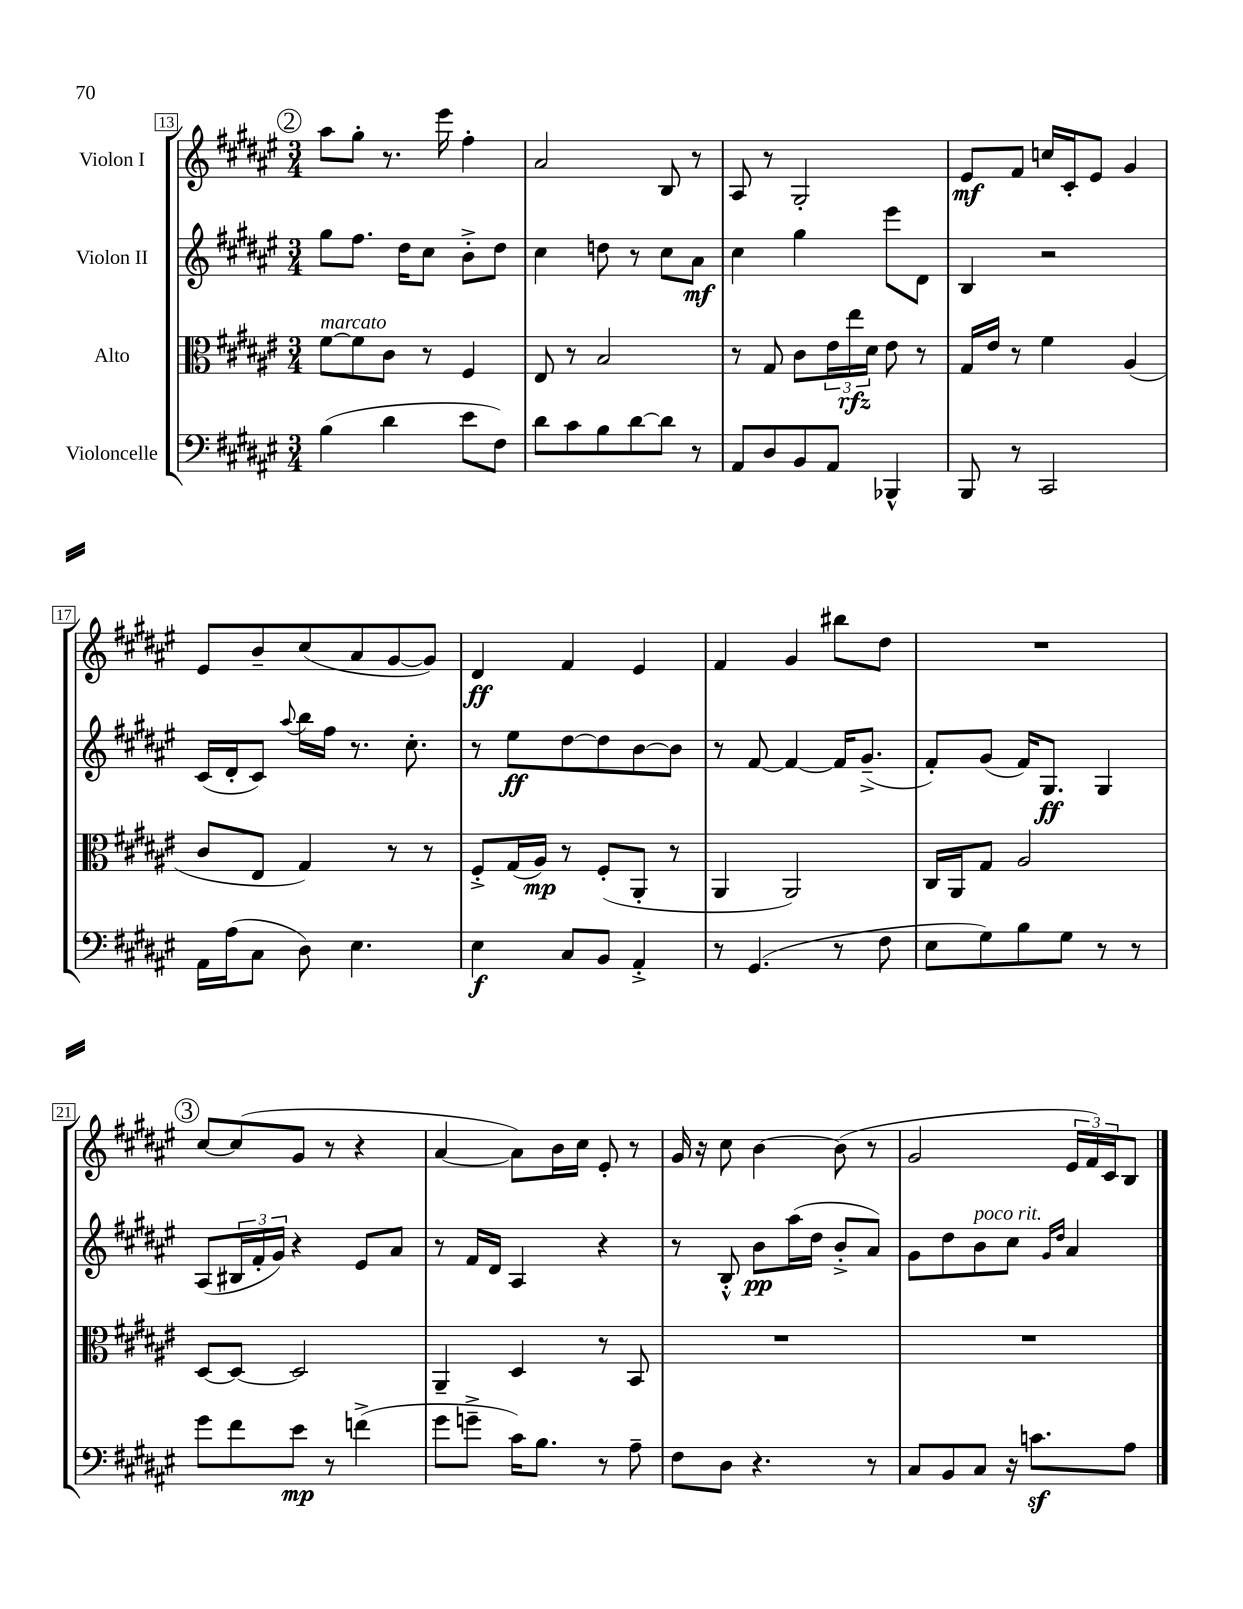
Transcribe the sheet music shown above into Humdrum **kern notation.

**kern	**dynam	**kern	**dynam	**kern	**dynam	**kern	**dynam
*part4	*part4	*part3	*part3	*part2	*part2	*part1	*part1
*staff4	*staff4	*staff3	*staff3	*staff2	*staff2	*staff1	*staff1
*I"Violoncelle	*	*I"Alto	*	*I"Violon II	*	*I"Violon I	*
*clefF4	*	*clefC3	*	*clefG2	*	*clefG2	*
*k[f#c#g#d#a#e#]	*	*k[f#c#g#d#a#e#]	*	*k[f#c#g#d#a#e#]	*	*k[f#c#g#d#a#e#]	*
*M3/4	*	*M3/4	*	*M3/4	*	*M3/4	*
!!LO:REH:place=s1:t=2
=13	=13	=13	=13	=13	=13	=13	=13
!	!	!LO:TX:a:i:t=marcato	!	!	!	!	!
(4B\	.	[8f#\L	.	8gg#\L	.	8aa#\L	.
.	.	8f#\]	.	8.ff#\J	.	8gg#'\J	.
4d#\	.	8c#\J	.	.	.	8.r	.
.	.	.	.	16dd#\KL	.	.	.
.	.	8r	.	8cc#\J	.	.	.
.	.	.	.	.	.	16eee#\	.
8e#\L	.	4F#/	.	8b'^\L	.	4ff#'\	.
8F#\J)	.	.	.	8dd#\J	.	.	.
=14	=14	=14	=14	=14	=14	=14	=14
8d#\L	.	8E#/	.	4cc#\	.	2a#/	.
8c#\	.	8r	.	.	.	.	.
8B\	.	2B/	.	8ddn\	.	.	.
[8d#\	.	.	.	8r	.	.	.
8d#\J]	.	.	.	8cc#\L	.	8B/	.
8r	.	.	.	8a#\J	mf	8r	.
=15	=15	=15	=15	=15	=15	=15	=15
8AA#/L	.	8r	.	4cc#\	.	8A#/	.
8D#/	.	8G#/	.	.	.	8r	.
8BB/	.	8c#\L	.	4gg#\	.	2G#'/	.
8AA#/J	.	24e#\L	.	.	.	.	.
.	.	24ee#\	rfz	.	.	.	.
.	.	24d#\JJ	.	.	.	.	.
4BBB-X^^/	.	8e#\	.	8eee#\L	.	.	.
.	.	8r	.	8d#\J	.	.	.
=16	=16	=16	=16	=16	=16	=16	=16
8BBB/	.	16G#/LL	.	4B/	.	8e#/L	mf
.	.	16e#/JJ	.	.	.	.	.
8r	.	8r	.	.	.	8f#/J	.
2CC#/	.	4f#\	.	2r	.	16ccn/LL	.
.	.	.	.	.	.	16c#'/J	.
.	.	.	.	.	.	8e#/J	.
.	.	(4A#/	.	.	.	4g#/	.
!!LO:LB:g=z
=17	=17	=17	=17	=17	=17	=17	=17
16AA#\LL	.	8c#/L	.	(16c#/LL	.	8e#/L	.
(16A#\J	.	.	.	16d#'/J	.	.	.
8C#\J	.	8E#/J	.	8c#/J)	.	8b~/	.
.	.	.	.	8qqaa#/	.	.	.
8D#\)	.	4G#/)	.	16bb\LL	.	(8cc#/	.
.	.	.	.	16ff#\JJ	.	.	.
4.E#\	.	.	.	8.r	.	8a#/	.
.	.	8r	.	.	.	[8g#/	.
.	.	.	.	8.cc#'\	.	.	.
.	.	8r	.	.	.	8g#/J])	.
=18	=18	=18	=18	=18	=18	=18	=18
4E#\	f	8F#'^/L	.	8r	.	4d#/	ff
.	.	(16G#/L	.	8ee#\L	ff	.	.
.	.	16A#/JJ)	mp	.	.	.	.
8C#/L	.	8r	.	[8dd#\	.	4f#/	.
8BB/J	.	(8F#'/L	.	8dd#\]	.	.	.
4AA#'^/	.	8AA#'/J	.	[8b\	.	4e#/	.
.	.	8r	.	8b\J]	.	.	.
=19	=19	=19	=19	=19	=19	=19	=19
8r	.	4AA#/	.	8r	.	4f#/	.
(4.GG#/	.	.	.	[8f#/	.	.	.
.	.	2AA#/)	.	4f#/_	.	4g#/	.
8r	.	.	.	16f#/KL]	.	8bb#X\L	.
.	.	.	.	(8.g#~^/J	.	.	.
8F#\	.	.	.	.	.	8dd#\J	.
=20	=20	=20	=20	=20	=20	=20	=20
8E#\L	.	16C#/LL	.	8f#'/L)	.	2.r	.
.	.	16AA#/J	.	.	.	.	.
8G#\)	.	8G#/J	.	(8g#/J	.	.	.
8B\	.	2A#/	.	16f#/KL)	.	.	.
.	.	.	.	8.G#/J	ff	.	.
8G#\J	.	.	.	.	.	.	.
8r	.	.	.	4G#/	.	.	.
8r	.	.	.	.	.	.	.
!!LO:LB:g=z
!!LO:REH:place=s1:t=3
=21	=21	=21	=21	=21	=21	=21	=21
8g#\L	.	[8D#/L	.	(8A#/L	.	[8cc#/L	.
8f#\	.	8D#/J_	.	24B#X/L	.	(8cc#/]	.
.	.	.	.	24f#'/	.	.	.
.	.	.	.	24g#/JJ)	.	.	.
8e#\J	mp	2D#/]	.	4r	.	8g#/J	.
8r	.	.	.	.	.	8r	.
(4fn^\	.	.	.	8e#/L	.	4r	.
.	.	.	.	8a#/J	.	.	.
=22	=22	=22	=22	=22	=22	=22	=22
8g#\L	.	4AA#~/	.	8r	.	[4a#/	.
8gn~^\J	.	.	.	16f#/LL	.	.	.
.	.	.	.	16d#/JJ	.	.	.
16c#\KL)	.	4D#/	.	4A#/	.	8a#\L])	.
8.B\J	.	.	.	.	.	.	.
.	.	.	.	.	.	16b\L	.
.	.	.	.	.	.	16cc#\JJ	.
8r	.	8r	.	4r	.	8e#'/	.
8A#~\	.	8BB/	.	.	.	8r	.
=23	=23	=23	=23	=23	=23	=23	=23
8F#\L	.	2.r	.	8r	.	16g#/	.
.	.	.	.	.	.	16r	.
8D#\J	.	.	.	8B'^^/	.	8cc#\	.
4.r	.	.	.	8b\L	pp	[4b\	.
.	.	.	.	(16aa#\L	.	.	.
.	.	.	.	16dd#\JJ	.	.	.
.	.	.	.	8b'^/L	.	(8b\]	.
8r	.	.	.	8a#/J)	.	8r	.
=24	=24	=24	=24	=24	=24	=24	=24
8C#/L	.	2.r	.	8g#\L	.	2g#/	.
8BB/	.	.	.	8dd#\	.	.	.
!	!	!	!	!LO:TX:a:i:t=poco rit.	!	!	!
8C#/J	.	.	.	8b\	.	.	.
16r	.	.	.	8cc#\J	.	.	.
8.cnz\L	.	.	.	.	.	.	.
.	.	.	.	16qqg#/LL	.	.	.
.	.	.	.	16qqdd#/JJ	.	.	.
.	.	.	.	4a#/	.	24e#/LL	.
.	.	.	.	.	.	24f#/)	.
.	.	.	.	.	.	24c#/J	.
8A#\J	.	.	.	.	.	8B/J	.
==	==	==	==	==	==	==	==
*-	*-	*-	*-	*-	*-	*-	*-
